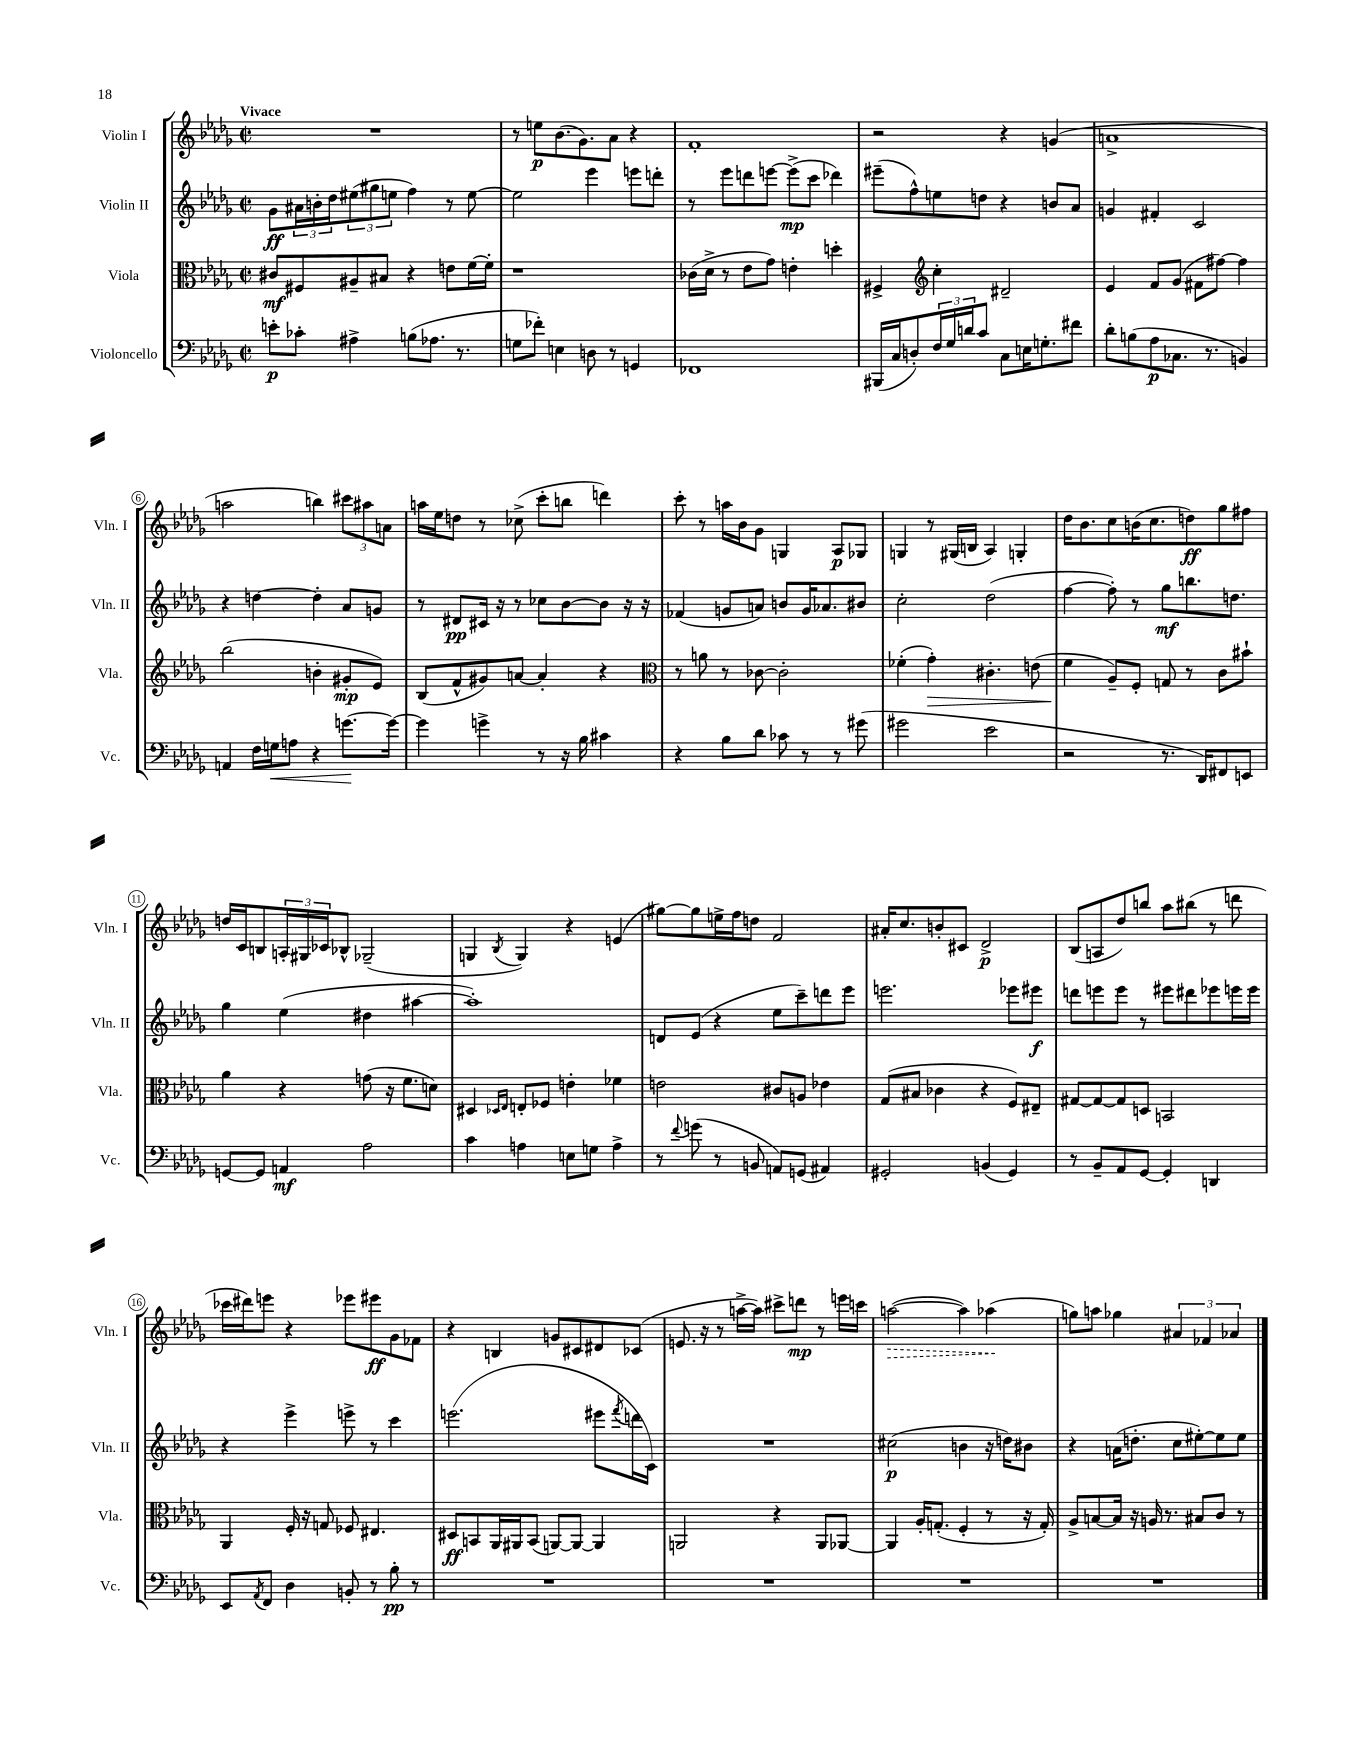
<<
\new StaffGroup <<
\new Staff = "s0" \with { instrumentName = "Violin I" shortInstrumentName = "Vln. I" } {
    \clef treble \key des \major \defaultTimeSignature \time 2/2 \tempo "Vivace"
    R1 |
    r8 e''8\p bes'8.( ges'8.) aes'8 r4 |
    f'1-. |
    r2 r4 g'4( |
    a'1-> |
    a''2 b''4) \tuplet 3/2 { cis'''8 ais''8 a'8 } |
    a''16 ees''16 d''8 r8 ces''8->( c'''8-. b''8 d'''4) |
    c'''8-. r8 a''16 bes'16 ges'8 g4 aes8\p ges8 |
    g4 r8 gis16( b16 aes4) g4-. |
    des''16 bes'8. c''8 b'16( c''8. d''8\ff) ges''8 fis''8 |
    d''16 c'16 b8 \tuplet 3/2 { a16-. gis16 ces'16 } bes8-^ ges2--( |
    g4 \acciaccatura { bes8 } g4) r4 e'4( |
    gis''8~) gis''8 e''16-> f''16 d''8 f'2 |
    ais'16-. c''8. b'8-. cis'8 des'2->\p |
    bes8( a8 des''8) b''8 aes''8 bis''8( r8 d'''8 |
    ces'''16 dis'''16) e'''8 r4 ees'''8 eis'''8\ff ges'8 fes'8 |
    r4 b4 g'8 cis'8 dis'8 ces'8( |
    e'8. r16 r8 a''16~-> a''16) cis'''8-> d'''8\mp r8 e'''16 c'''16 |
    \once \override Hairpin.style = #'dashed-line a''2~\>( a''4) aes''4\!( |
    g''8) a''8 ges''4 \tuplet 3/2 { ais'4 fes'4 aes'4 } \bar "|." |
}
\new Staff = "s1" \with { instrumentName = "Violin II" shortInstrumentName = "Vln. II" } {
    \clef treble \key des \major \defaultTimeSignature \time 2/2
    ges'8\ff \tuplet 3/2 { ais'16 b'16-. des''16 } \tuplet 3/2 { eis''8( gis''8 e''8 } f''4) r8 e''8~ |
    e''2 ees'''4 e'''8 d'''8-. |
    r8 ees'''8 d'''8 e'''8~ e'''8->\mp( c'''8 des'''4) |
    eis'''8--( f''8-^) e''8 d''8 r4 b'8 aes'8 |
    g'4 fis'4-. c'2 |
    r4 d''4~ d''4-. aes'8 g'8 |
    r8 dis'8\pp cis'16 r16 r8 ces''8 bes'8~ bes'8 r16 r16 |
    fes'4( g'8 a'8) b'8 g'16 aes'8. bis'8 |
    c''2-. des''2( |
    f''4~ f''8-.) r8 ges''8\mf b''8. d''8. |
    ges''4 ees''4( dis''4 ais''4~ |
    ais''1-.) |
    d'8 ees'8( r4 ees''8 c'''8--) d'''8 ees'''8 |
    e'''2. ees'''8 eis'''8\f |
    d'''8 e'''8 e'''8 r8 eis'''8 dis'''8 ees'''8 e'''16 e'''16 |
    r4 ees'''4-> e'''8-> r8 c'''4 |
    e'''2.( eis'''8 \acciaccatura { f'''8 } d'''16 c'16) |
    R1 |
    cis''2\p( b'4 r16 d''16) bis'8 |
    r4 a'16( d''8.-. c''8 eis''8~-.) eis''8 eis''8 \bar "|." |
}
\new Staff = "s2" \with { instrumentName = "Viola" shortInstrumentName = "Vla." } {
    \clef alto \key des \major \defaultTimeSignature \time 2/2
    cis'8\mf fis8 ais8-- bis8 r4 e'8 f'16~ f'16-. |
    r1 |
    ces'16( des'16-> r8 ees'8 ges'8) e'4-. d''4-. |
    fis4-> \clef treble c''4-. dis'2-- |
    ees'4 f'8 ges'8( fis'8 fis''8~) fis''4 |
    bes''2( b'4-. gis'8-.\mp ees'8) |
    bes8( f'8-^ gis'8) a'8~ a'4-. r4 |
    \clef alto r8 a'8 r8 ces'8~ ces'2-. |
    fes'4-.( ges'4-.\>) cis'4.-. e'8( |
    f'4\! aes8--) f8-. g8 r8 c'8 bis'8-! |
    aes'4 r4 g'8( r16 f'8. d'8) |
    dis4 \grace { des16 ees16 } e8-. fes8 e'4-. fes'4 |
    e'2 cis'8 a8 ees'4 |
    ges8( bis8 ces'4 r4 f8) eis8-- |
    gis8~ gis8~ gis8 d8 b,2 |
    aes,4 f16-. r16 g8 fes8 eis4. |
    dis8\ff b,8 aes,16 ais,16 b,8( a,8~) a,8~ a,4 |
    a,2 r4 a,8 aes,8~ |
    aes,4 aes16-. g8.-.( f4-. r8 r16 g16-.) |
    aes8-> b8~ b16 r16 a16 r8. bis8 c'8 r8 \bar "|." |
}
\new Staff = "s3" \with { instrumentName = "Violoncello" shortInstrumentName = "Vc." } {
    \clef bass \key des \major \defaultTimeSignature \time 2/2
    e'8-.\p ces'8-. ais4-> b8( aes8. r8. |
    g8 fes'8-.) e4 d8 r8 g,4 |
    fes,1 |
    bis,,16( c16 d8-.) \tuplet 3/2 { f16 ges16 d'16 } c'8 c8 e16 g8.-. fis'8 |
    des'8-. b8( aes8\p ces8. r8. b,4) |
    a,4 f16 g16\< a8 r4 g'8.~\! g'16~ |
    g'4 g'4-> r8 r16 bes16 cis'4 |
    r4 bes8 des'8 ces'8 r8 r8 gis'8( |
    gis'2 ees'2 |
    r2 r8. des,16) fis,8 e,8 |
    g,8~ g,8 a,4\mf aes2 |
    c'4 a4 e8 g8 a4-> |
    r8 \appoggiatura { f'8 } g'8( r8 b,8 a,8) g,8( ais,4) |
    gis,2-. b,4( gis,4) |
    r8 bes,8-- aes,8 ges,8~ ges,4-. d,4 |
    ees,8 \acciaccatura { aes,8 } f,8 des4 b,8-. r8 bes8-.\pp r8 |
    R1 |
    R1 |
    R1 |
    R1 \bar "|." |
}
>>
>>
\layout { \context { \Score \override BarNumber.stencil = #(make-stencil-circler 0.1 0.3 ly:text-interface::print) } }
